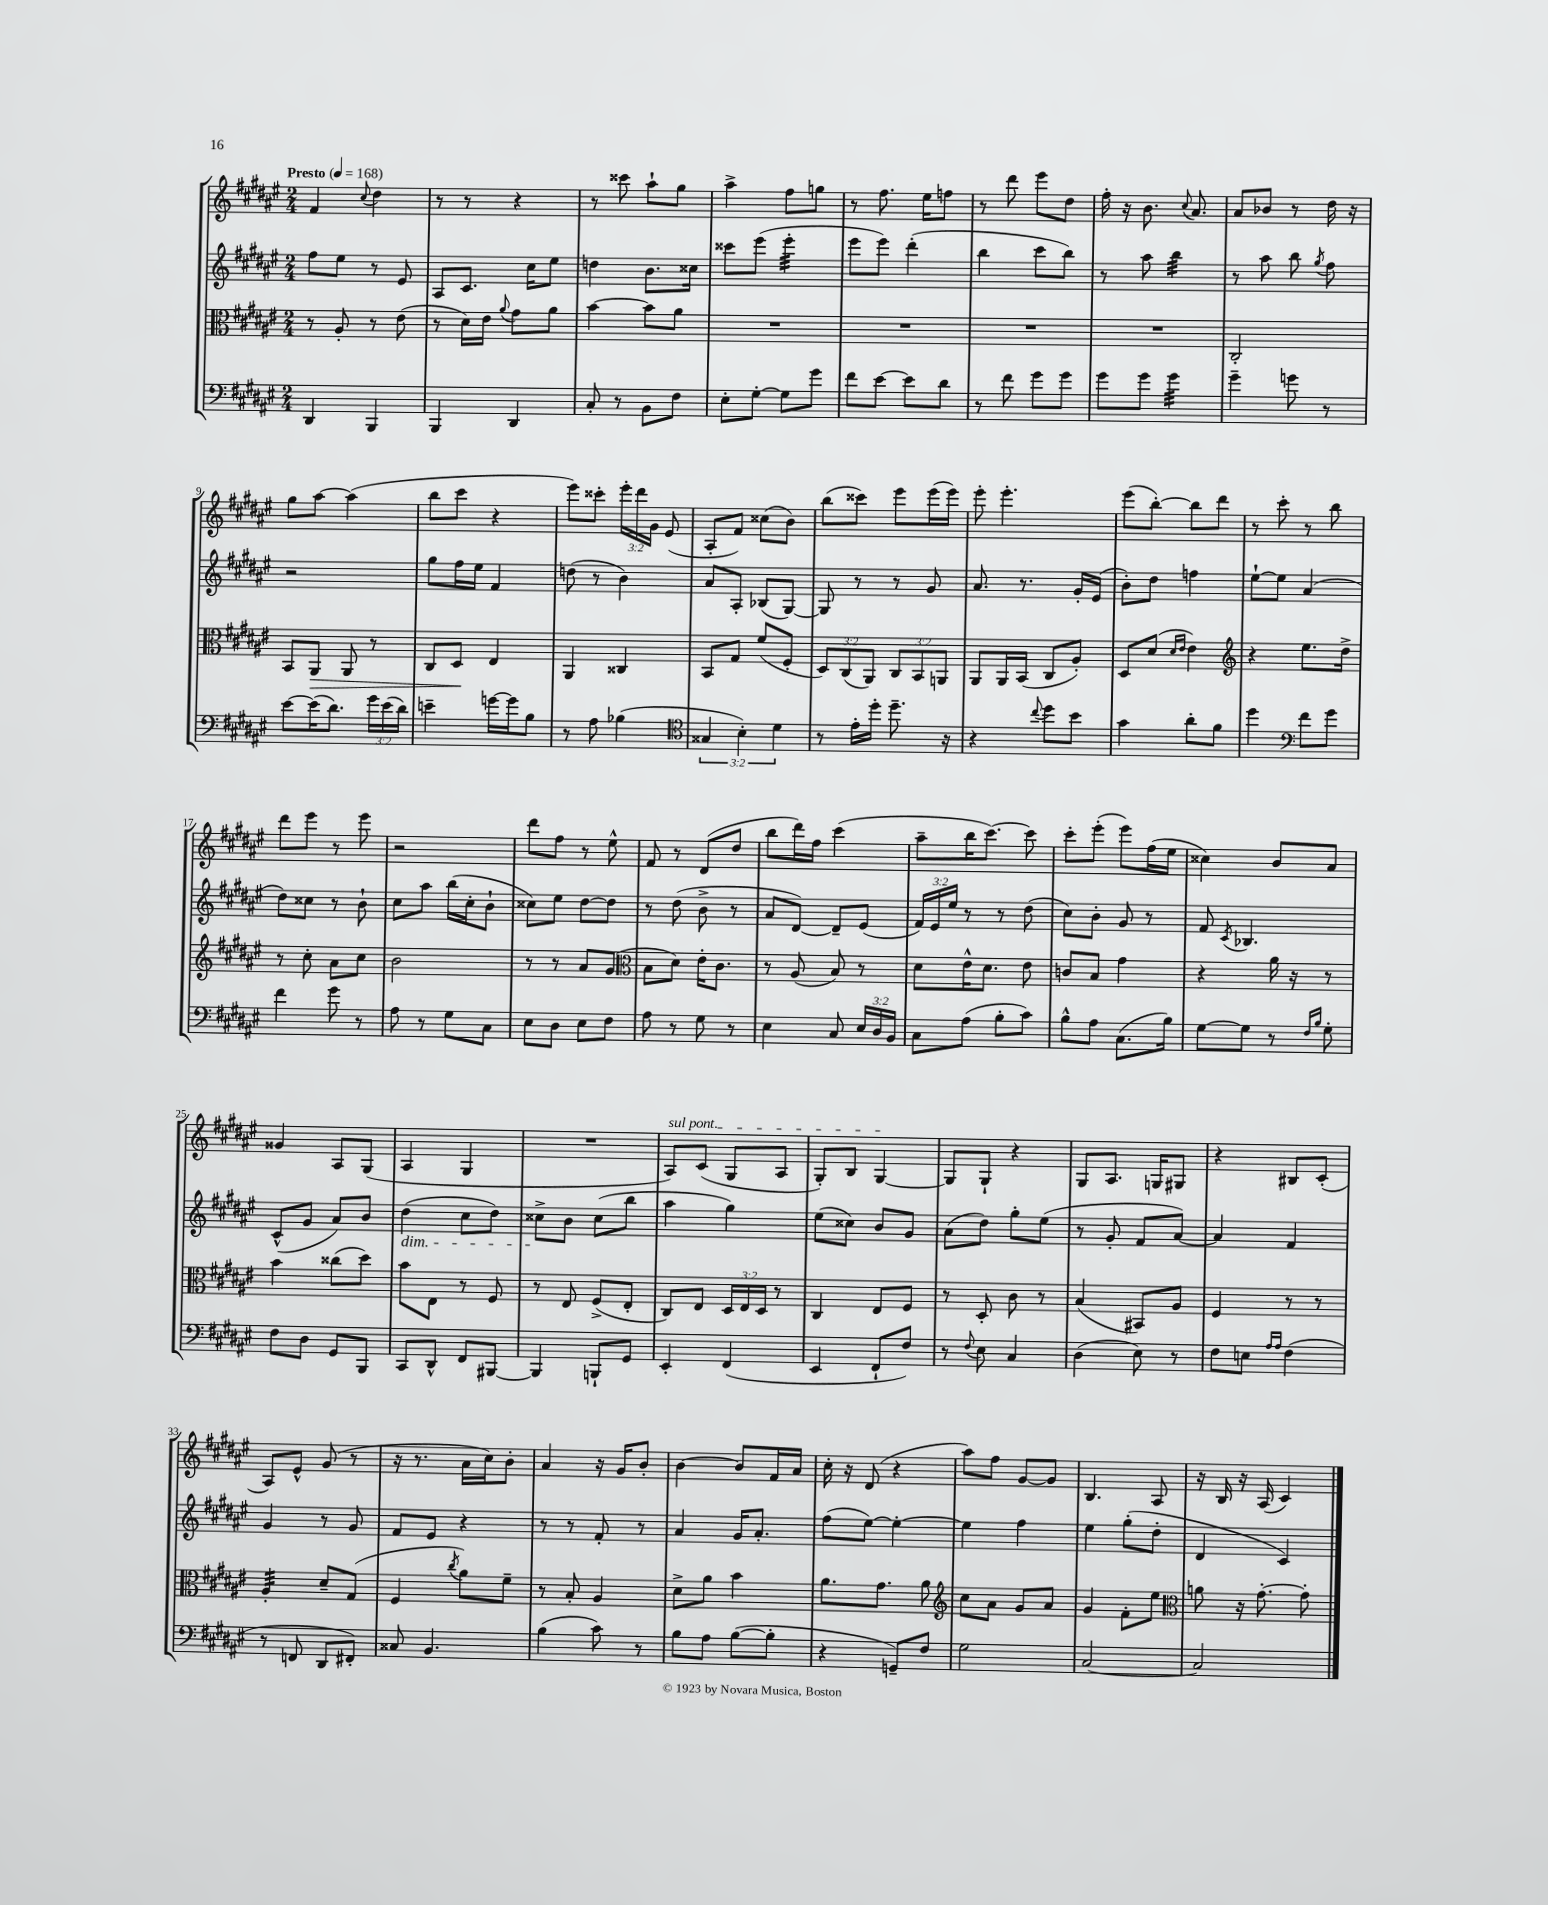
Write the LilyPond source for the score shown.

<<
\new StaffGroup <<
\new Staff = "s0" {
    \clef treble \key fis \major \numericTimeSignature \time 2/4 \override Staff.TupletNumber.text = #tuplet-number::calc-fraction-text \tempo "Presto" 4 = 168
    \autoBeamOff fis'4 \appoggiatura { cis''8 } dis''4 |
    r8 r8 r4 |
    r8 cisis'''8 ais''8[-! gis''8] |
    ais''4-> fis''8[ g''8] |
    r8 fis''8. eis''16[ f''8] |
    r8 dis'''8 eis'''8[ dis''8] |
    fis''16-. r16 b'8. \appoggiatura { cis''8 } ais'8. |
    ais'8[ bes'8] r8 dis''16 r16 |
    gis''8[ ais''8]~ ais''4( |
    b''8[ cis'''8] r4 |
    eis'''8[) cisis'''8]-. \tuplet 3/2 { eis'''16[-. dis'''16 gis'16] } eis'8( |
    ais8[-. fis'8]) cisis''8[( b'8]) |
    b''8[( cisis'''8]) eis'''8[ eis'''16( eis'''16]) |
    eis'''8-. eis'''4.-. |
    eis'''8[( b''8]~-.) b''8[ dis'''8] |
    r8 cis'''8-. r8 b''8 |
    dis'''8[ eis'''8] r8 eis'''8 |
    r2 |
    dis'''8[ fis''8] r8 eis''8-^ |
    fis'8 r8 dis'8[( dis''8] |
    b''8[ dis'''16) fis''16] cis'''4( |
    ais''8[-- b''16 cis'''8.]~) cis'''8 |
    cis'''8[-. eis'''8]-.( eis'''8[) fis''16( eis''16] |
    cisis''4) b'8[ ais'8] |
    gisis'4 ais8[ gis8]( |
    ais4 gis4 |
    R2 |
    \once \override TextSpanner.bound-details.left.text = \markup { \italic "sul pont." } ais8[\startTextSpan) cis'8]( gis8[ ais8] |
    gis8[-.) b8] gis4~\stopTextSpan |
    gis8[ gis8]-! r4 |
    gis8[ ais8.] g16[ gis8] |
    r4 bis8[ cis'8]-.( |
    ais8[) eis'8]-^ gis'8( r8 |
    r16 r8. ais'16[ cis''16) b'8]-. |
    ais'4 r16 gis'16[ b'8]-. |
    b'4~ b'8[ fis'16 ais'16] |
    cis''16-. r16 dis'8( r4 |
    ais''8[) fis''8] gis'8[~ gis'8] |
    b4. ais8 |
    r16 b16 r16 ais16( cis'4) \bar "|." |
}
\new Staff = "s1" {
    \clef treble \key fis \major \numericTimeSignature \time 2/4 \override Staff.TupletNumber.text = #tuplet-number::calc-fraction-text
    \autoBeamOff fis''8[ eis''8] r8 eis'8 |
    ais8[ cis'8.] cis''16[ eis''8] |
    d''4 b'8.[ cisis''16] |
    cisis'''8[ eis'''8]( eis'''4:32-. |
    eis'''8[ eis'''8]) dis'''4-.( |
    b''4 cis'''8[ b''8]) |
    r8 ais''8 b''4:32 |
    r8 ais''8 b''8 \acciaccatura { gis''8 } fis''8 |
    r2 |
    gis''8[ fis''16 eis''16] fis'4 |
    d''8( r8 b'4) |
    ais'8[ ais8]-. bes8[( gis8]~) |
    gis8 r8 r8 gis'8 |
    ais'8. r8. gis'16[-. eis'16]( |
    b'8[-.) dis''8] f''4 |
    eis''8[~-! eis''8] ais'4( |
    dis''8[) cisis''8] r8 b'8-! |
    cis''8[ ais''8] b''16[( cis''16-. b'8]-! |
    cisis''8[) eis''8] dis''8[~ dis''8] |
    r8 dis''8( b'8-> r8 |
    ais'8[ dis'8]~) dis'8[-- eis'8]( |
    \tuplet 3/2 { fis'16[) eis'16 eis''16] } r8 r8 dis''8( |
    cis''8[) b'8]-. gis'8 r8 |
    fis'8 \acciaccatura { cis'8 } bes4. |
    cis'8[-^( gis'8] ais'8[) b'8] |
    dis''4\dim( cis''8[ dis''8]) |
    cisis''8[->\! b'8] cisis''8[( b''8] |
    ais''4 gis''4) |
    eis''8[( cisis''8]) b'8[ gis'8] |
    ais'8[( dis''8]) gis''8[-. eis''8]( |
    r8 gis'8-. fis'8[ ais'8]~) |
    ais'4 fis'4 |
    gis'4 r8 gis'8 |
    fis'8[ eis'8] r4 |
    r8 r8 fis'8-. r8 |
    ais'4 gis'16[ ais'8.]-. |
    fis''8[( eis''8]~) eis''4~-. |
    eis''4 fis''4 |
    eis''4 gis''8[-.( dis''8]-. |
    dis'4 cis'4) \bar "|." |
}
\new Staff = "s2" {
    \clef alto \key fis \major \numericTimeSignature \time 2/4 \override Staff.TupletNumber.text = #tuplet-number::calc-fraction-text
    \autoBeamOff r8 ais8-. r8 eis'8( |
    r8 dis'16[) eis'16] \appoggiatura { ais'8 } gis'8[ ais'8] |
    b'4~ b'8[ ais'8] |
    R2 |
    R2 |
    R2 |
    R2 |
    cis2-. |
    b,8[ ais,8]\> ais,8 r8 |
    cis8[ dis8]\! eis4 |
    ais,4 cisis4 |
    b,8[ gis8] fis'8[( fis8]-. |
    \tuplet 3/2 { dis8[) cis8( ais,8]) } \tuplet 3/2 { cis8[ b,8 a,8] } |
    ais,8[ ais,16 b,16]( cis8[ ais8]-.) |
    dis8[ dis'8]( \grace { dis'16[ eis'16] } eis'4) |
    \clef treble r4 eis''8.[ dis''16]-> |
    r8 cis''8-. ais'8[ cis''8] |
    b'2 |
    r8 r8 ais'8[ gis'8]( |
    \clef alto b8[ dis'8]) eis'16[-. cis'8.] |
    r8 ais8( b8) r8 |
    dis'8[ eis'16-^ dis'8.] eis'8 |
    c'8[ b8] gis'4 |
    r4 ais'16 r16 r8 |
    b'4 cisis''8[( dis''8]) |
    b'8[ eis8] r8 fis8 |
    r8 eis8 fis8[->( eis8]-. |
    cis8[) eis8] \tuplet 3/2 { dis16[ eis16 dis16] } r8 |
    cis4 eis8[ fis8] |
    r8 dis8-. cis'8 r8 |
    b4( bis,8[) ais8] |
    fis4 r8 r8 |
    ais4:32-. dis'8[-- gis8]( |
    fis4 \acciaccatura { cis''8 } ais'8[) fis'8]-- |
    r8 b8-. ais4 |
    dis'8[-> ais'8] b'4 |
    ais'8.[ gis'8.] ais'8 |
    \clef treble cis''8[ ais'8] gis'8[ ais'8] |
    gis'4 fis'8[-. eis''8] |
    \clef alto a'8 r16 gis'8.~-. gis'8-. \bar "|." |
}
\new Staff = "s3" {
    \clef bass \key fis \major \numericTimeSignature \time 2/4 \override Staff.TupletNumber.text = #tuplet-number::calc-fraction-text
    \autoBeamOff dis,4 b,,4 |
    b,,4 dis,4 |
    cis8-. r8 b,8[ fis8] |
    eis8[-. gis8]~-. gis8[ gis'8] |
    fis'8[ eis'8]~ eis'8[ dis'8] |
    r8 fis'8 gis'8[ gis'8] |
    gis'8[ gis'8] gis'4:32 |
    gis'4-- g'8 r8 |
    eis'8[~ eis'16( dis'8.]) \tuplet 3/2 { gis'16[ eis'16( dis'16]) } |
    e'4-- g'16[~ g'16 b8] |
    r8 ais8 bes4( |
    \clef tenor \tuplet 3/2 { gisis4 b4-.) dis'4 } |
    r8 eis'16[-. dis''16]-. dis''8.-- r16 |
    r4 \appoggiatura { cis''8 } dis''8[ b'8] |
    gis'4 ais'8[-. fis'8] |
    dis''4 \clef bass fis'8[ gis'8] |
    fis'4 gis'8 r8 |
    ais8 r8 gis8[ cis8] |
    eis8[ dis8] eis8[ fis8] |
    ais8 r8 gis8 r8 |
    eis4 cis8 \tuplet 3/2 { eis16[ dis16 b,16] } |
    cis8[ ais8]( b8[-. cis'8]) |
    b8[-^ ais8] cis8.[( b16]) |
    gis8[~ gis8] r8 \grace { fis16[ b16] } gis8-. |
    fis8[ dis8] gis,8[ b,,8] |
    cis,8[ dis,8]-^ fis,8[ bis,,8]~ |
    bis,,4 b,,8[-! gis,8] |
    eis,4-. fis,4( |
    eis,4 fis,8[-! fis8]) |
    r8 \appoggiatura { fis8 } eis8 cis4 |
    dis4( eis8) r8 |
    fis8[ e8] \grace { ais16[ ais16] } fis4( |
    r8 f,8 dis,8[ fis,8]-.) |
    cisis8 b,4. |
    b4( cis'8) r8 |
    b8[ ais8] b8[~( b8]-. |
    r4 g,8[--) fis8] |
    gis2 |
    cis2~ |
    cis2 \bar "|." |
}
>>
>>
